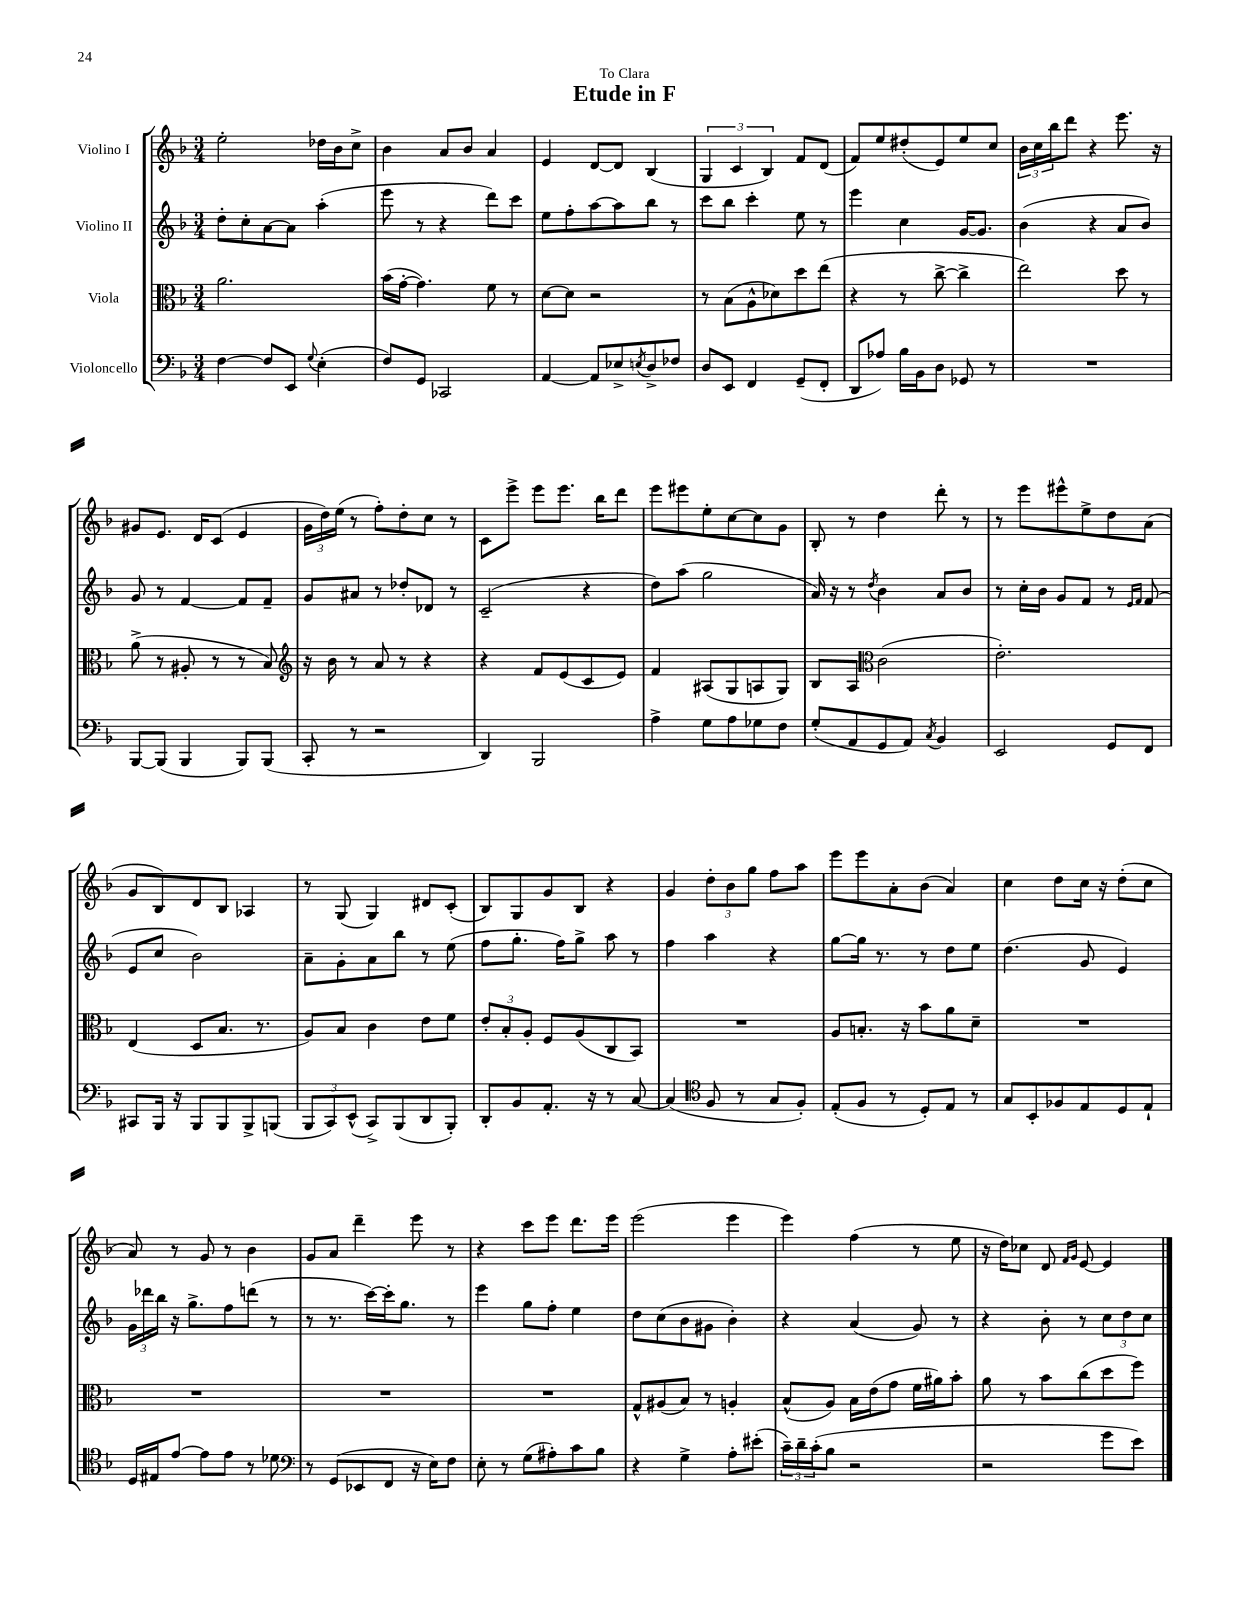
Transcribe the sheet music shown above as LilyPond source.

\header { title = "Etude in F" dedication = "To Clara" }
<<
\new StaffGroup <<
\new Staff = "s0" \with { instrumentName = "Violino I" } {
    \clef treble \key f \major \numericTimeSignature \time 3/4
    e''2-. des''16 bes'16 c''8-> |
    bes'4 a'8 bes'8 a'4 |
    e'4 d'8~ d'8 bes4( |
    \tuplet 3/2 { g4 c'4 bes4) } f'8 d'8( |
    f'8) e''8 dis''8-.( e'8) e''8 c''8 |
    \tuplet 3/2 { bes'16 c''16 bes''16 } d'''8 r4 e'''8. r16 |
    gis'8 e'8. d'16 c'8( e'4 |
    \tuplet 3/2 { g'16 d''16) e''16( } r8 f''8-.) d''8-. c''8 r8 |
    c'8 e'''8-> e'''8 e'''8. bes''16 d'''8 |
    e'''8 eis'''8 e''8-. c''8~ c''8 g'8 |
    bes8-. r8 d''4 d'''8-. r8 |
    r8 e'''8 eis'''8-^ e''8-> d''8 a'8( |
    g'8 bes8) d'8 bes8 aes4 |
    r8 g8( g4) dis'8 c'8-.( |
    bes8) g8 g'8 bes8 r4 |
    g'4 \tuplet 3/2 { d''8-. bes'8 g''8 } f''8 a''8 |
    e'''8 e'''8 a'8-. bes'8( a'4) |
    c''4 d''8 c''16 r16 d''8-.( c''8 |
    a'8) r8 g'8 r8 bes'4 |
    g'8 a'8 d'''4-- e'''8 r8 |
    r4 c'''8 e'''8 d'''8. e'''16 |
    e'''2( e'''4 |
    e'''4) f''4( r8 e''8 |
    r16 d''16) ces''8 d'8 \grace { f'16 g'16 } e'8~ e'4 \bar "|." |
}
\new Staff = "s1" \with { instrumentName = "Violino II" } {
    \clef treble \key f \major \numericTimeSignature \time 3/4
    d''8-. c''8-. a'8~ a'8 a''4-.( |
    e'''8 r8 r4 d'''8) c'''8 |
    e''8 f''8-. a''8~ a''8 bes''8 r8 |
    c'''8 bes''8 c'''4-. e''8 r8 |
    e'''4 c''4 g'16~ g'8. |
    bes'4( r4 a'8 bes'8) |
    g'8 r8 f'4~ f'8 f'8-- |
    g'8 ais'8 r8 des''8-. des'8 r8 |
    c'2--( r4 |
    d''8) a''8( g''2 |
    a'16) r16 r8 \acciaccatura { d''8 } bes'4 a'8 bes'8 |
    r8 c''16-. bes'16 g'8 f'8 r8 \grace { e'16 f'16 } f'8( |
    e'8 c''8 bes'2) |
    a'8-- g'8-. a'8 bes''8 r8 e''8( |
    f''8 g''8.-. f''16) g''8-> a''8 r8 |
    f''4 a''4 r4 |
    g''8~ g''16 r8. r8 d''8 e''8 |
    d''4.( g'8 e'4) |
    \tuplet 3/2 { g'16 des'''16 bes''16 } r16 g''8.-> f''8 d'''8( r8 |
    r8 r8. c'''16~) c'''16-. g''8. r8 |
    e'''4 g''8 f''8-. e''4 |
    d''8 c''8( bes'8 gis'8 bes'4-.) |
    r4 a'4( g'8) r8 |
    r4 bes'8-. r8 \tuplet 3/2 { c''8 d''8 c''8 } \bar "|." |
}
\new Staff = "s2" \with { instrumentName = "Viola" } {
    \clef alto \key f \major \numericTimeSignature \time 3/4
    a'2. |
    bes'16( g'16~-. g'4.) f'8 r8 |
    d'8~ d'8 r2 |
    r8 bes8( a8-^ des'8) d''8 e''8( |
    r4 r8 c''8~-> c''4-> |
    e''2) d''8 r8 |
    a'8->( r8 ais8-. r8 r8 bes8) |
    \clef treble r16 bes'16 r8 a'8 r8 r4 |
    r4 f'8 e'8( c'8 e'8) |
    f'4 ais8( g8 a8 g8) |
    bes8 a8 \clef alto c'2( |
    e'2.-.) |
    e4( d8 bes8. r8. |
    a8) bes8 c'4 e'8 f'8 |
    \tuplet 3/2 { e'8-. bes8-. a8-. } f8 a8( c8 bes,8) |
    R2. |
    a8 b8.-. r16 bes'8 a'8 d'8-- |
    R2. |
    R2. |
    R2. |
    R2. |
    g8-^ ais8( bes8) r8 a4-. |
    bes8-^( a8) bes16 e'16( g'8 f'16 ais'16) bes'8-. |
    a'8 r8 bes'8 c''8( d''8 f''8) \bar "|." |
}
\new Staff = "s3" \with { instrumentName = "Violoncello" } {
    \clef bass \key f \major \numericTimeSignature \time 3/4
    f4~ f8 e,8 \appoggiatura { g8 } e4-.( |
    f8) g,8 ces,2 |
    a,4~ a,8 ees8-> \acciaccatura { e8 } d8-> fes8 |
    d8 e,8 f,4 g,8--( f,8-. |
    d,8 aes8) bes16 bes,16 d8 ges,8 r8 |
    R2. |
    bes,,8~ bes,,8( bes,,4 bes,,8) bes,,8( |
    c,8-. r8 r2 |
    d,4) bes,,2 |
    a4-> g8 a8 ges8 f8 |
    g8-.( a,8 g,8 a,8) \acciaccatura { c8 } bes,4 |
    e,2 g,8 f,8 |
    cis,8 bes,,16 r16 bes,,8 bes,,8 bes,,8-> b,,8( |
    \tuplet 3/2 { bes,,8 c,8) e,8-^( } c,8->) bes,,8( d,8 bes,,8-.) |
    d,8-. bes,8 a,8.-. r16 r8 c8~ |
    c4( \clef tenor f8 r8 g8 f8-.) |
    e8-.( f8 r8 d8-.) e8 r8 |
    g8 bes,8-. fes8 e8 d8 e8-! |
    d16 eis16 e'8~ e'8 e'8 r8 des'8 |
    \clef bass r8 g,8( ees,8 f,8 r16 e16) f8 |
    e8-. r8 g8( ais8-.) c'8 bes8 |
    r4 g4-> a8-. eis'8-.( |
    \tuplet 3/2 { c'16--) d'16-- c'16-.( } bes8 r2 |
    r2 g'8 e'8) \bar "|." |
}
>>
>>
\layout { \context { \Score \remove "Bar_number_engraver" } }
